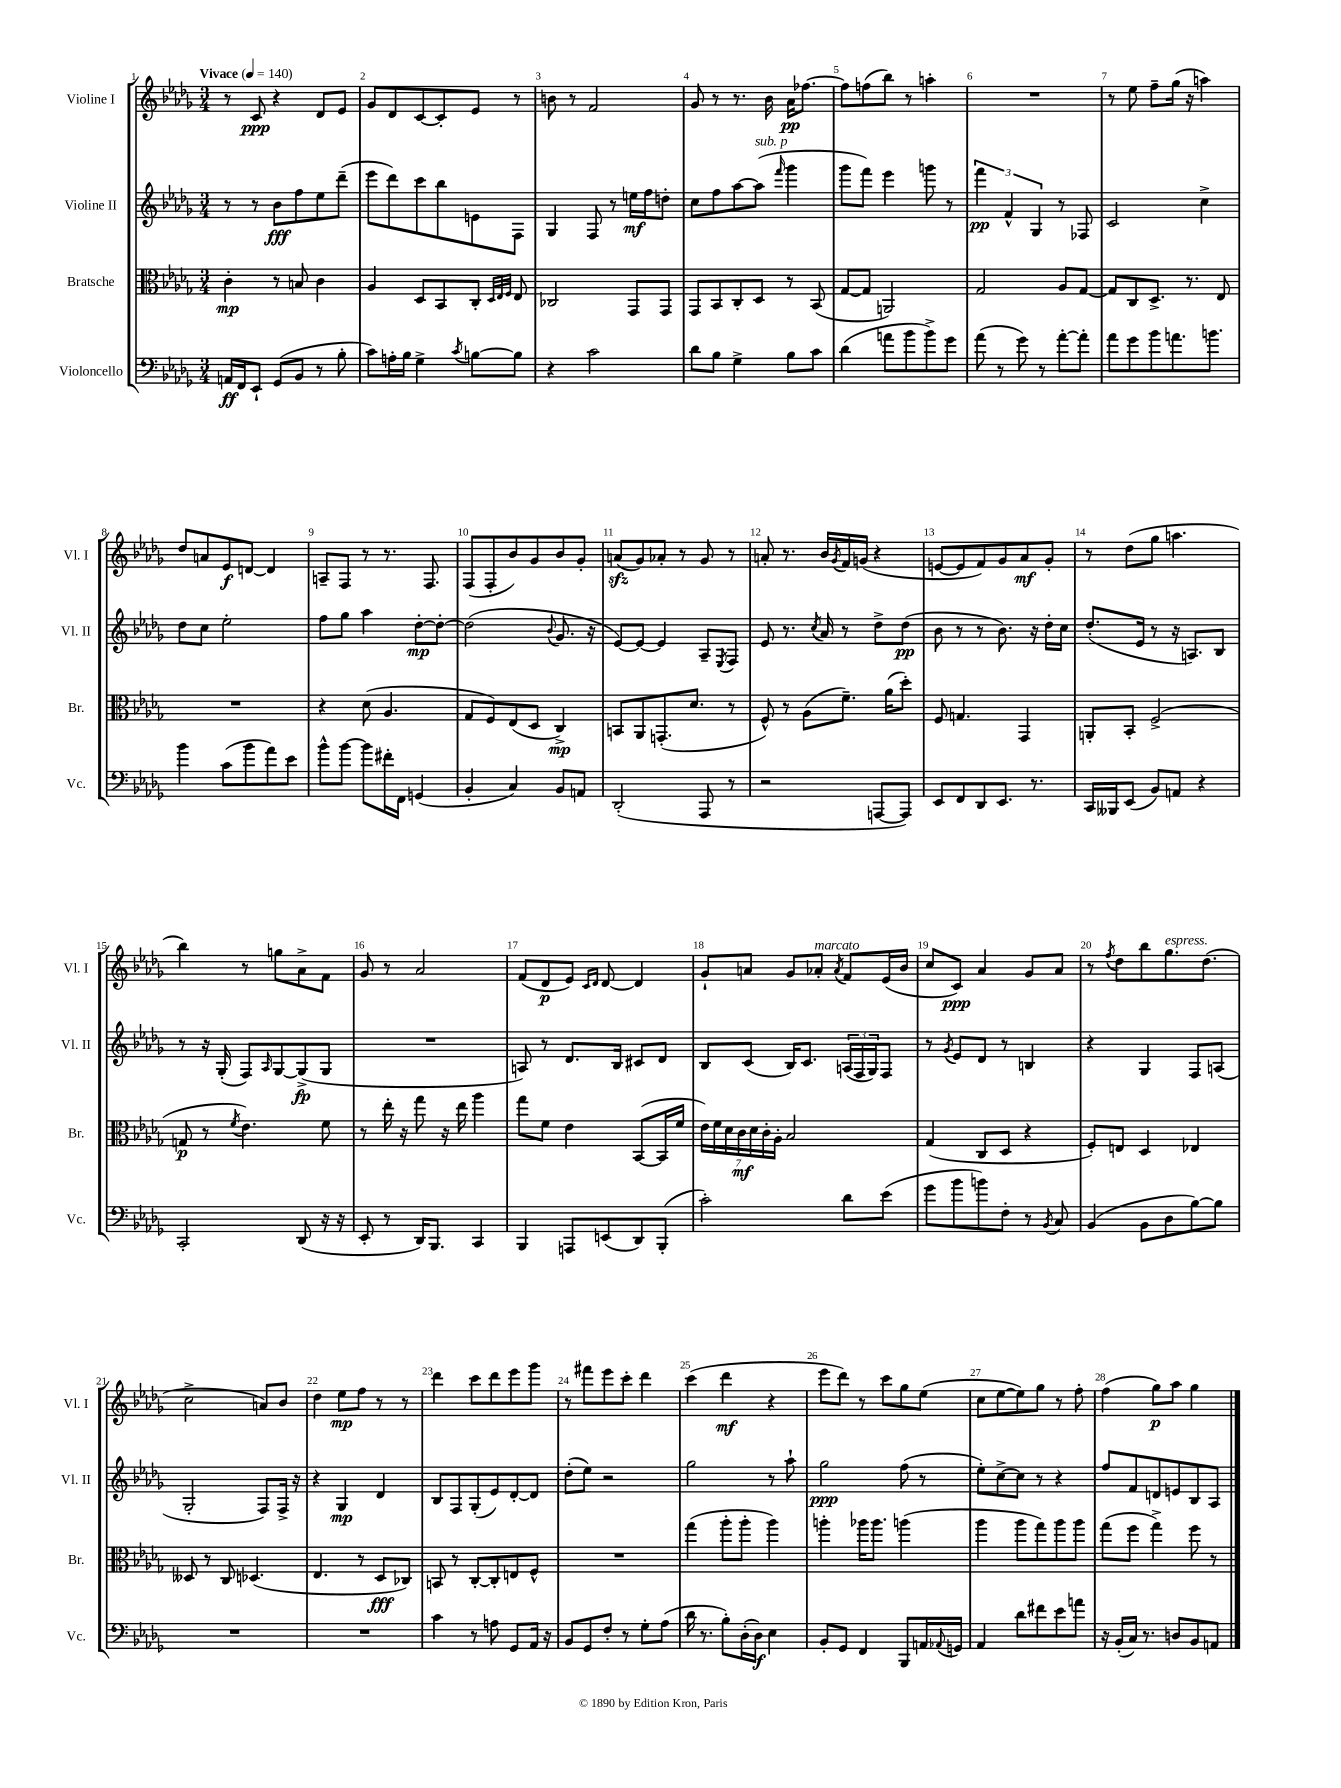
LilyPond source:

<<
\new StaffGroup <<
\new Staff = "s0" \with { instrumentName = "Violine I" shortInstrumentName = "Vl. I" } {
    \clef treble \key des \major \numericTimeSignature \time 3/4 \tempo "Vivace" 4 = 140
    r8 c'8\ppp r4 des'8 ees'8 |
    ges'8 des'8 c'8~ c'8-. ees'8 r8 |
    b'8 r8 f'2 |
    ges'8 r8 r8. bes'16 aes'16\pp fes''8.~ |
    fes''8 f''8( bes''8) r8 a''4-. |
    R2. |
    r8 ees''8 f''8-- ges''16( r16 a''4) |
    des''8 a'8 ees'8\f d'8~ d'4 |
    a8-- f8 r8 r8. f8. |
    f8( f8-. bes'8) ges'8 bes'8 ges'8-. |
    a'8\sfz( ges'8) aes'8-. r8 ges'8 r8 |
    a'8-. r8. bes'16 \acciaccatura { ges'8 } f'16 g'16( r4 |
    e'8~ e'8 f'8) ges'8 aes'8\mf ges'8-. |
    r8 des''8( ges''8 a''4. |
    bes''4) r8 g''8 aes'8-> f'8 |
    ges'8 r8 aes'2 |
    f'8( des'8\p ees'8) \grace { c'16 des'16 } des'8~ des'4 |
    ges'8-! a'8 ges'8 aes'8-.^\markup { \italic "marcato" } \acciaccatura { aes'8 } f'8 ees'16( bes'16 |
    c''8 c'8\ppp) aes'4 ges'8 aes'8 |
    r8 \acciaccatura { f''8 } des''8 bes''8 ges''8.^\markup { \italic "espress." } des''8.( |
    c''2-> a'8) bes'8 |
    des''4 ees''8\mp f''8 r8 r8 |
    des'''4 c'''8 des'''8 ees'''8 ges'''8 |
    r8 fis'''8 ees'''8 c'''8-. des'''4 |
    c'''4( des'''4\mf r4 |
    ees'''8 des'''8) r8 c'''8 ges''8 ees''8( |
    c''8 ees''8~ ees''8) ges''8 r8 f''8-. |
    f''4( ges''8\p) aes''8 ges''4 \bar "|." |
}
\new Staff = "s1" \with { instrumentName = "Violine II" shortInstrumentName = "Vl. II" } {
    \clef treble \key des \major \numericTimeSignature \time 3/4
    r8 r8 bes'8\fff f''8 ees''8 des'''8--( |
    ees'''8 des'''8) c'''8 bes''8 e'8 f8 |
    ges4 f8 r8 e''16\mf f''16 d''8-. |
    c''8 f''8 aes''8~ aes''8^\markup { \italic "sub. p" }( \grace { f'''16 } ges'''4 |
    ges'''8 f'''8) ees'''4 g'''8 r8 |
    \tuplet 3/2 { f'''4\pp f'4-^ ges4 } r8 fes8 |
    c'2 c''4-> |
    des''8 c''8 ees''2-. |
    f''8 ges''8 aes''4 des''8~-.\mp des''8~-. |
    des''2( \appoggiatura { bes'8 } ges'8. r16 |
    ees'8~) ees'8~ ees'4 aes8-- \acciaccatura { ees8 } f8 |
    ees'8 r8. \acciaccatura { c''8 } aes'16 r8 des''8-> des''8\pp( |
    bes'8 r8 r8 bes'8.) r16 des''16-. c''16 |
    des''8.-.( ees'16 r8 r16 a8.) bes8 |
    r8 r16 ges16-.( f8) \grace { aes16 } ges8~ ges8->\fp( ges8 |
    R2. |
    a8) r8 des'8. bes16 cis'8 des'8 |
    bes8 c'8( bes16) c'8. \tuplet 3/2 { a16( f16 ges16) } f8 |
    r8 \acciaccatura { ges'8 } ees'8 des'8 r8 b4 |
    r4 ges4 f8 a8( |
    ges2-. f8) f16-> r16 |
    r4 ges4\mp des'4 |
    bes8 f8 ges8-.( ees'8) des'8~-. des'8 |
    des''8-.( ees''8) r2 |
    ges''2 r8 aes''8-! |
    ges''2\ppp f''8( r8 |
    ees''8-.) c''8~-> c''8 r8 r4 |
    f''8 f'8 d'8 e'8 bes8 aes8 \bar "|." |
}
\new Staff = "s2" \with { instrumentName = "Bratsche" shortInstrumentName = "Br." } {
    \clef alto \key des \major \numericTimeSignature \time 3/4
    c'4-.\mp r8 b8 c'4 |
    aes4 des8 bes,8 c8-. \grace { des32 ees32 f32 } ees8 |
    ces2 ges,8 ges,8 |
    ges,8 bes,8 c8-. des8 r8 bes,8( |
    ges8~ ges8 a,2) |
    ges2 aes8 ges8~ |
    ges8 c8 des8.-> r8. ees8 |
    R2. |
    r4 des'8( aes4. |
    ges8 f8) ees8( des8 c4->\mp) |
    b,8 aes,8 g,8.-.( des'8. r8 |
    f8-^) r8 aes8( f'8.--) aes'16( des''8-.) |
    f8 g4. ges,4 |
    a,8-. bes,8-. f2->( |
    g8\p r8 \acciaccatura { f'8 } ees'4.) f'8 |
    r8 ees''16-. r16 ges''8 r16 ees''16 aes''4 |
    ges''8 f'8 ees'4 bes,8~( bes,16 f'16 |
    \tuplet 7/4 { ees'16) f'16 des'16 c'16\mf des'16 c'16-. aes16-. } bes2 |
    ges4( c8 des8 r4 |
    f8-.) e8 des4 ees4 |
    deses8 r8 c8 des4.( |
    ees4. r8 des8\fff ces8) |
    b,8 r8 c8~-. c8-. e8 f8-^ |
    R2. |
    ges''4( aes''8-. aes''8-. aes''4) |
    a''4-. aes''16 aes''8. a''4( |
    aes''4 aes''8 ges''8) aes''8 aes''8 |
    ges''8( f''8 ges''4->) f''8 r8 \bar "|." |
}
\new Staff = "s3" \with { instrumentName = "Violoncello" shortInstrumentName = "Vc." } {
    \clef bass \key des \major \numericTimeSignature \time 3/4
    a,16\ff f,16 ees,8-! ges,8( bes,8 r8 bes8-. |
    c'8) a16-. bes16 ges4-> \acciaccatura { c'8 } b8~ b8 |
    r4 c'2 |
    des'8 bes8 ges4-> bes8 c'8 |
    des'4( a'8 bes'8 bes'8->) ges'8 |
    aes'8( r8 ges'8) r8 aes'8~-. aes'8-. |
    aes'8 ges'8 bes'8 a'8. b'8. |
    bes'4 c'8( bes'8 aes'8) ees'8 |
    bes'8-^ bes'8~ bes'8 fis'16-. f,16 g,4( |
    bes,4-. c4) bes,8 a,8 |
    des,2-.( aes,,8 r8 |
    r2 a,,8~ a,,8) |
    ees,8 f,8 des,8 ees,8. r8. |
    c,16 beses,,16 ees,8( bes,8) a,8 r4 |
    c,2-. des,8( r16 r16 |
    ees,8-. r8 des,16) bes,,8. c,4 |
    bes,,4 a,,8 e,8( des,8) bes,,8-.( |
    c'2-.) des'8 ees'8( |
    ges'8 bes'8 b'8) f8-. r8 \acciaccatura { bes,8 } c8 |
    bes,4( bes,8 des8 bes8~) bes8 |
    R2. |
    R2. |
    c'4 r8 a8 ges,8 aes,16 r16 |
    bes,8 ges,8 f8-. r8 ges8-. aes8( |
    des'16 r8. bes8-.) des16-.( des16\f) ees4 |
    bes,8-. ges,8 f,4 bes,,8 a,16 \appoggiatura { aes,8 } g,16 |
    aes,4 des'8 fis'8 ees'8 a'8 |
    r16 bes,16-.( c16) r8. d8 bes,8 a,8 \bar "|." |
}
>>
>>
\layout { \context { \Score \override BarNumber.break-visibility = ##(#f #t #t) barNumberVisibility = #all-bar-numbers-visible } }
